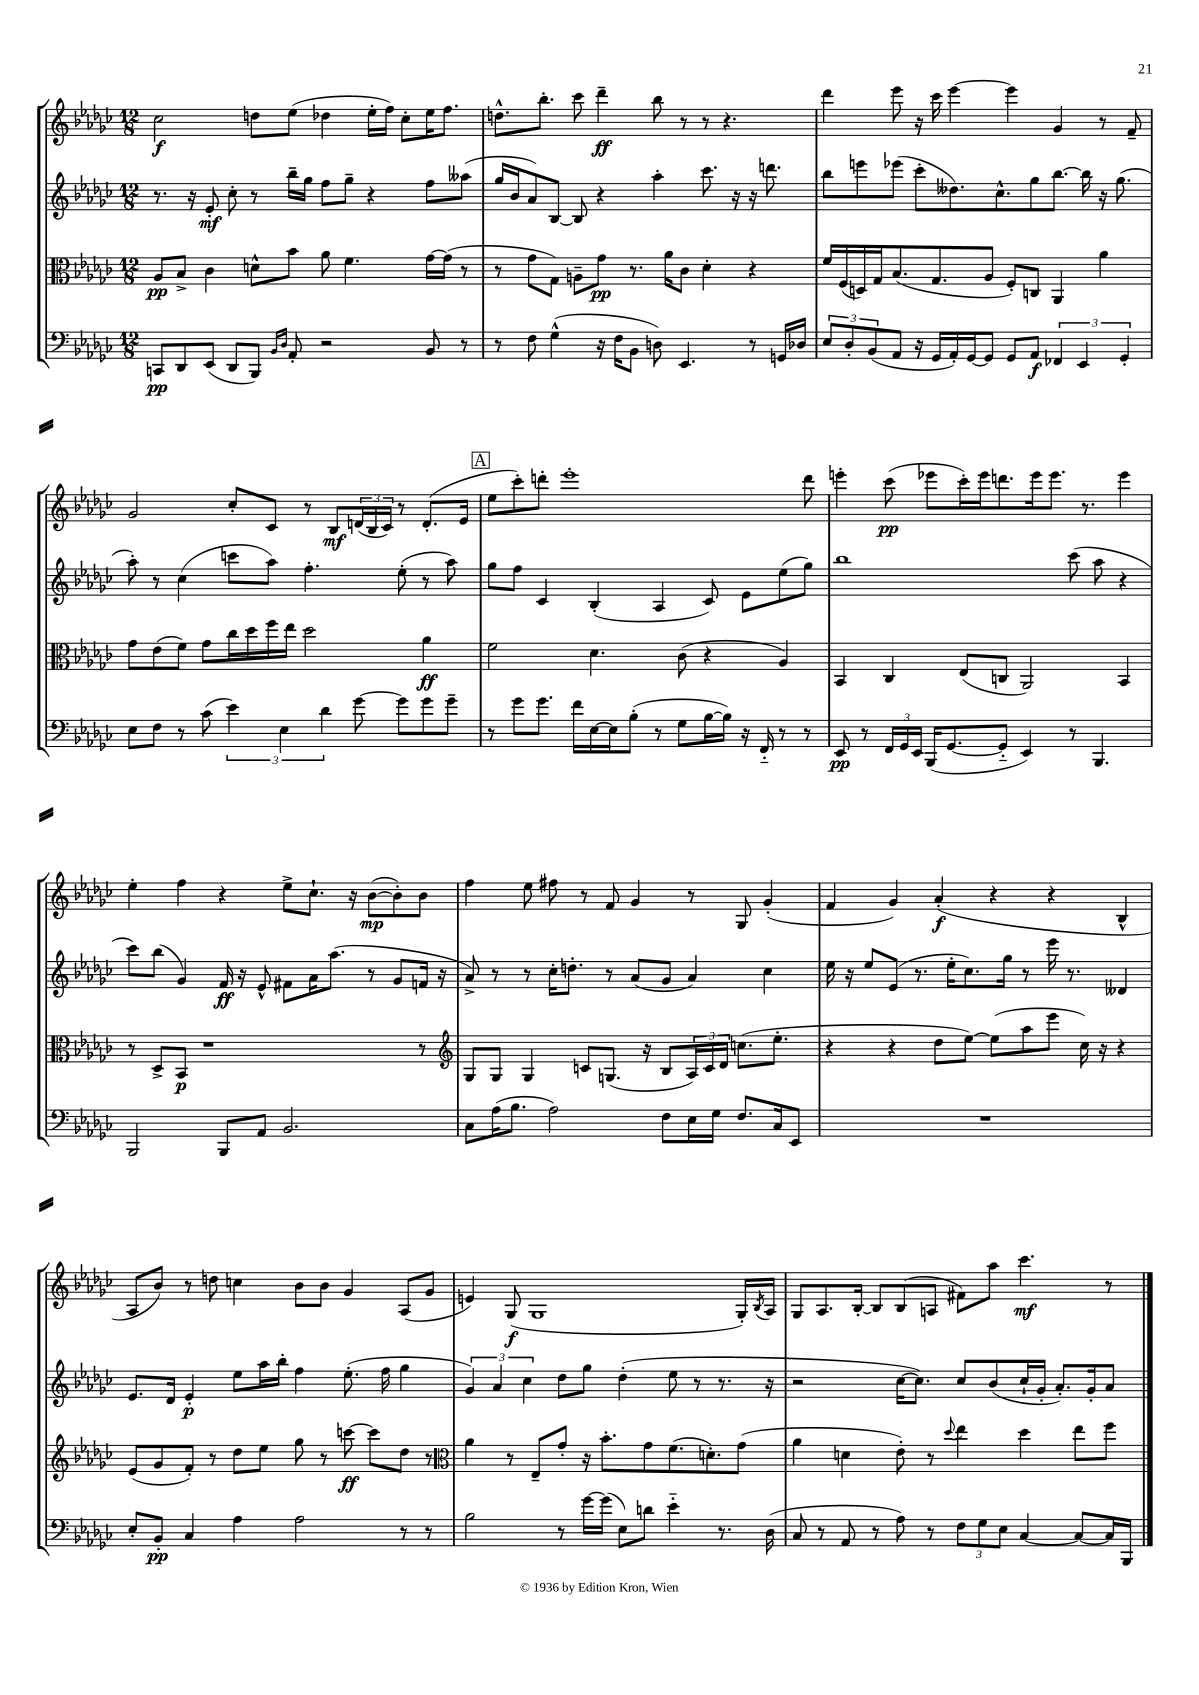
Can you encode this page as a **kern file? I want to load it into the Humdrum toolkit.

**kern	**dynam	**kern	**dynam	**kern	**dynam	**kern	**dynam
*part4	*part4	*part3	*part3	*part2	*part2	*part1	*part1
*staff4	*staff4	*staff3	*staff3	*staff2	*staff2	*staff1	*staff1
*clefF4	*	*clefC3	*	*clefG2	*	*clefG2	*
*k[b-e-a-d-g-c-]	*	*k[b-e-a-d-g-c-]	*	*k[b-e-a-d-g-c-]	*	*k[b-e-a-d-g-c-]	*
*M12/8	*	*M12/8	*	*M12/8	*	*M12/8	*
=1	=1	=1	=1	=1	=1	=1	=1
8CCn/L	pp	8A-/L	pp	8.r	.	2cc-\	f
8DD-/	.	8B-^/J	.	.	.	.	.
.	.	.	.	16r	.	.	.
(8EE-/J	.	4c-\	.	8e-'/	mf	.	.
8DD-/L	.	.	.	8cc-'\	.	.	.
8BBB-/J)	.	8dn^^\L	.	8r	.	8ddn\L	.
16qqBB-/LL	.	.	.	.	.	.	.
16qqD-/JJ	.	.	.	.	.	.	.
8AA-'/	.	8b-\J	.	16bb-~\LL	.	(8ee-\J	.
.	.	.	.	16gg-\JJ	.	.	.
2r	.	8a-\	.	8ff\L	.	4dd-X\	.
.	.	4.f\	.	8gg-~\J	.	.	.
.	.	.	.	4r	.	16ee-'\LL	.
.	.	.	.	.	.	16ff\JJ)	.
.	.	.	.	.	.	8cc-'\L	.
8BB-/	.	[16g-\LL	.	8ff\L	.	16ee-\K	.
.	.	(16g-\JJ]	.	.	.	8.ff\J	.
8r	.	8r	.	(8aa--X\J	.	.	.
=2	=2	=2	=2	=2	=2	=2	=2
8r	.	8r	.	16gg-/LL	.	8.ddn^^\L	.
.	.	.	.	16b-/J	.	.	.
8F\	.	8g-\L	.	8a-/)	.	.	.
.	.	.	.	.	.	8.bb-'\J	.
(4G-^^\	.	8G-\J)	.	[8B-/J	.	.	.
.	.	8An~\L	.	8B-/]	.	8ccc-\	.
16r	.	8g-\J	pp	4r	.	4ddd-~\	ff
16F\KL	.	.	.	.	.	.	.
8BB-\J	.	8.r	.	.	.	.	.
8Dn\)	.	.	.	4aa-'\	.	8bb-\	.
.	.	16a-\KL	.	.	.	.	.
4.EE-/	.	8c-\J	.	.	.	8r	.
.	.	4d-'\	.	8.ccc-\	.	8r	.
.	.	.	.	.	.	4.r	.
.	.	.	.	16r	.	.	.
8r	.	4r	.	16r	.	.	.
.	.	.	.	8.dddn\	.	.	.
16GGn/LL	.	.	.	.	.	.	.
16D-X/JJ	.	.	.	.	.	.	.
=3	=3	=3	=3	=3	=3	=3	=3
12E-/L	.	16f/LL	.	8bb-\L	.	4ddd-\	.
.	.	(16F/	.	.	.	.	.
12D-'/	.	.	.	.	.	.	.
.	.	16Dn/)	.	8eeen\	.	.	.
(12BB-/	.	.	.	.	.	.	.
.	.	16G-/J	.	.	.	.	.
8AA-/J	.	(8.B-/	.	(8eee-X\J	.	8eee-\	.
16r	.	.	.	8ccc-'\L	.	16r	.
16GG-/LL	.	8.G-/	.	.	.	16ccc-\	.
16AA-'/)	.	.	.	8.dd--X\)	.	[4eee-\	.
[16GG-/J	.	.	.	.	.	.	.
8GG-/J]	.	8A-/J	.	.	.	.	.
.	.	.	.	8.cc-^^\	.	.	.
8GG-/L	.	8F'/L)	.	.	.	4eee-\]	.
8AA-/J	f	8Cn/J	.	8gg-\	.	.	.
6FF-X/	.	4AA-/	.	[8.bb-\J	.	4g-/	.
6EE-/	.	.	.	.	.	.	.
.	.	.	.	16bb-\]	.	.	.
.	.	4a-\	.	16r	.	8r	.
.	.	.	.	(8.gg-\	.	.	.
6GG-'/	.	.	.	.	.	.	.
.	.	.	.	.	.	8f~/	.
!!LO:LB:g=z
=4	=4	=4	=4	=4	=4	=4	=4
8E-\L	.	8g-\L	.	8aa-'\)	.	2g-/	.
8F\J	.	(8e-\	.	8r	.	.	.
8r	.	8f\J)	.	(4cc-\	.	.	.
(8c-\	.	8g-\L	.	.	.	.	.
6e-\)	.	16cc-\L	.	8cccn\L	.	8cc-'/L	.
.	.	16dd-\	.	.	.	.	.
.	.	16ff\	.	8aa-\J)	.	8c-/J	.
6E-\	.	.	.	.	.	.	.
.	.	16ee-\JJ	.	.	.	.	.
.	.	2dd-\	.	4.ff'\	.	8r	.
6d-\	.	.	.	.	.	.	.
.	.	.	.	.	.	8B-/L	mf
[8g-\	.	.	.	.	.	(24dn/L	.
.	.	.	.	.	.	24B-/	.
.	.	.	.	.	.	24c-/JJ)	.
8g-\L]	.	.	.	(8ee-'\	.	8r	.
8g-\	.	4a-\	ff	8r	.	(8.d'/L	.
8g-~\J	.	.	.	8aa-\)	.	.	.
.	.	.	.	.	.	16e-/Jk	.
!!LO:REH:place=s1:t=A
=5	=5	=5	=5	=5	=5	=5	=5
8r	.	2f\	.	8gg-\L	.	8ee-\L	.
8g-\L	.	.	.	8ff\J	.	8ccc-'\)	.
8.g-\J	.	.	.	4c-/	.	8dddn'\J	.
.	.	.	.	.	.	1eee-'	.
16f\LL	.	.	.	.	.	.	.
[16E-\	.	4.d-\	.	(4B-'/	.	.	.
16E-\J]	.	.	.	.	.	.	.
(8B-'\J	.	.	.	.	.	.	.
8r	.	.	.	4A-/	.	.	.
8G-\L	.	(8c-\	.	.	.	.	.
[16B-\L	.	4r	.	8c-/)	.	.	.
16B-\JJ])	.	.	.	.	.	.	.
16r	.	.	.	8e-\L	.	.	.
16FF/	.	.	.	.	.	.	.
8r	.	4A-/)	.	(8ee-\	.	.	.
8r	.	.	.	8gg-\J)	.	8ddd\	.
=6	=6	=6	=6	=6	=6	=6	=6
8EE-/	pp	4BB-/	.	1bb-	.	4eeen'\	.
8r	.	.	.	.	.	.	.
24FF/LL	.	4C-/	.	.	.	(8ccc-\	pp
24GG-/	.	.	.	.	.	.	.
24EE-/JJ	.	.	.	.	.	.	.
(16BBB-/KL	.	.	.	.	.	8eee-X\L	.
[8.GG-/	.	.	.	.	.	.	.
.	.	(8E-/L	.	.	.	16ccc-'\L)	.
.	.	.	.	.	.	16eee-\J	.
8GG-/J]	.	8Cn/J	.	.	.	8.dddn\	.
4EE-/)	.	2AA-/)	.	.	.	.	.
.	.	.	.	.	.	16eee-\k	.
.	.	.	.	.	.	8.eee-\J	.
8r	.	.	.	(8ccc-\	.	.	.
.	.	.	.	.	.	8.r	.
4.BBB-/	.	.	.	8aa-\	.	.	.
.	.	4BB-/	.	4r	.	4eee-\	.
!!LO:LB:g=z
=7	=7	=7	=7	=7	=7	=7	=7
2BBB-/	.	8r	.	8ccc-\L)	.	4ee-'\	.
.	.	8D-^/L	.	(8bb-\J	.	.	.
.	.	8BB-/J	p	4g-/)	.	4ff\	.
.	.	1r	.	.	.	.	.
8BBB-/L	.	.	.	16f/	ff	4r	.
.	.	.	.	16r	.	.	.
8AA-/J	.	.	.	8e-^^/	.	.	.
2.BB-/	.	.	.	8f#X\L	.	8ee-^\L	.
.	.	.	.	16a-\K	.	8.cc-`\J	.
.	.	.	.	(8.aa-\J	.	.	.
.	.	.	.	.	.	16r	.
.	.	.	.	8r	.	([8b-\L	mp
.	.	.	.	8g-/L	.	8b-'\])	.
.	.	8r	.	16fn/Jk	.	8b-\J	.
.	.	.	.	16r	.	.	.
=8	=8	=8	=8	=8	=8	=8	=8
*	*	*clefG2	*	*	*	*	*
8C-\L	.	8G-/L	.	8a-^/)	.	4ff\	.
(16A-\K	.	8G-/J	.	8r	.	.	.
8.B-\J	.	.	.	.	.	.	.
.	.	4G-/	.	8r	.	8ee-\	.
2A-\)	.	.	.	16cc-'\KL	.	8ff#X\	.
.	.	.	.	8.ddn'\J	.	.	.
.	.	8cn/L	.	.	.	8r	.
.	.	(8.Gn/J	.	8r	.	8f/	.
.	.	.	.	(8a-/L	.	4g-/	.
.	.	16r	.	.	.	.	.
8F\L	.	8B-/L	.	8g-/J	.	.	.
16E-\L	.	24A-/L)	.	4a-/)	.	8r	.
.	.	24c/	.	.	.	.	.
16G-\JJ	.	.	.	.	.	.	.
.	.	24d-/JJ	.	.	.	.	.
8.F/L	.	(8.ccn\L	.	.	.	8G-/	.
.	.	.	.	4cc-\	.	(4g-'/	.
16C-/k	.	8.ee-'\J	.	.	.	.	.
8EE-/J	.	.	.	.	.	.	.
=9	=9	=9	=9	=9	=9	=9	=9
1.r	.	4r	.	16ee-\	.	4f/	.
.	.	.	.	16r	.	.	.
.	.	.	.	8ee-/L	.	.	.
.	.	4r	.	(8e-/J	.	4g-/)	.
.	.	.	.	8.r	.	.	.
.	.	8dd-\L	.	.	.	(4a-'/	f
.	.	.	.	16ee-'\KL	.	.	.
.	.	[8ee-\J)	.	8.cc-\)	.	.	.
.	.	(8ee-\L]	.	.	.	4r	.
.	.	.	.	16gg-\Jk	.	.	.
.	.	8aa-\	.	8r	.	.	.
.	.	8eee-\J	.	16eee-\	.	4r	.
.	.	.	.	8.r	.	.	.
.	.	16cc-\)	.	.	.	.	.
.	.	16r	.	.	.	.	.
.	.	4r	.	4d--X/	.	4B-^^/	.
!!LO:LB:g=z
=10	=10	=10	=10	=10	=10	=10	=10
8E-'/L	.	(8e-/L	.	8.e-/L	.	8A-/L	.
8BB-'/J	pp	8g-/	.	.	.	8b-/J)	.
.	.	.	.	16d-/Jk	.	.	.
4C-/	.	8f'/J)	.	4e-'/	p	8r	.
.	.	8r	.	.	.	8ddn\	.
4A-\	.	8dd-\L	.	8ee-\L	.	4ccn\	.
.	.	8ee-\J	.	16aa-\L	.	.	.
.	.	.	.	16bb-'\JJ	.	.	.
2A-\	.	8gg-\	.	4ff\	.	8b-\L	.
.	.	8r	.	.	.	8b-\J	.
.	.	[8cccn\	ff	(8.ee-'\	.	4g-/	.
.	.	8ccc\L]	.	.	.	.	.
.	.	.	.	16ff\	.	.	.
8r	.	8dd-\J	.	4gg-\	.	(8A-/L	.
8r	.	8r	.	.	.	8g-/J	.
=11	=11	=11	=11	=11	=11	=11	=11
*	*	*clefC3	*	*	*	*	*
2B-\	.	4a-\	.	6g-/)	.	4en/)	.
.	.	.	.	6a-/	.	.	.
.	.	8r	.	.	.	(8G-/	f
.	.	.	.	6cc-\	.	.	.
.	.	8E-~/L	.	.	.	1G-	.
8r	.	8g-'/J	.	8dd-\L	.	.	.
[16g-\LL	.	16r	.	8gg-\J	.	.	.
(16g-\JJ]	.	8.b-'\L	.	.	.	.	.
8E-\L)	.	.	.	(4dd-'\	.	.	.
8dn\J	.	8g-\	.	.	.	.	.
4e-\	.	(8.f\	.	8ee-\	.	.	.
.	.	.	.	8r	.	.	.
.	.	8.dn'\)	.	.	.	.	.
8.r	.	.	.	8.r	.	.	.
.	.	(8g-\J	.	.	.	16G-'/LL)	.
.	.	.	.	.	.	8qB-/	.
(16D-\	.	.	.	16r	.	16A-/JJ	.
=12	=12	=12	=12	=12	=12	=12	=12
8C-/	.	4a-\	.	2r	.	8G-/L	.
8r	.	.	.	.	.	8.A-/	.
8AA-/	.	4dn\	.	.	.	.	.
.	.	.	.	.	.	[16B-'/Jk	.
8r	.	.	.	.	.	8B-/L]	.
8A-\)	.	8e-'\)	.	[16cc-\KL	.	(8B-/	.
.	.	.	.	8.cc-\J])	.	.	.
8r	.	8r	.	.	.	8An/J	.
.	.	8qqdd-/	.	.	.	.	.
12F\L	.	4ee-\	.	8cc-/L	.	8f#X\L)	.
12G-\	.	.	.	.	.	.	.
.	.	.	.	(8b-/	.	8aa-\J	.
12E-\J	.	.	.	.	.	.	.
[4C-/	.	4dd-\	.	16cc-`/L	.	4.ccc-\	mf
.	.	.	.	16g-'/JJ	.	.	.
.	.	.	.	8.a-'/L)	.	.	.
8C-/L_	.	8ee-\L	.	.	.	.	.
.	.	.	.	16g-'/k	.	.	.
16C-/L]	.	8ff\J	.	8a-/J	.	8r	.
16BBB-/JJ	.	.	.	.	.	.	.
==	==	==	==	==	==	==	==
*-	*-	*-	*-	*-	*-	*-	*-
